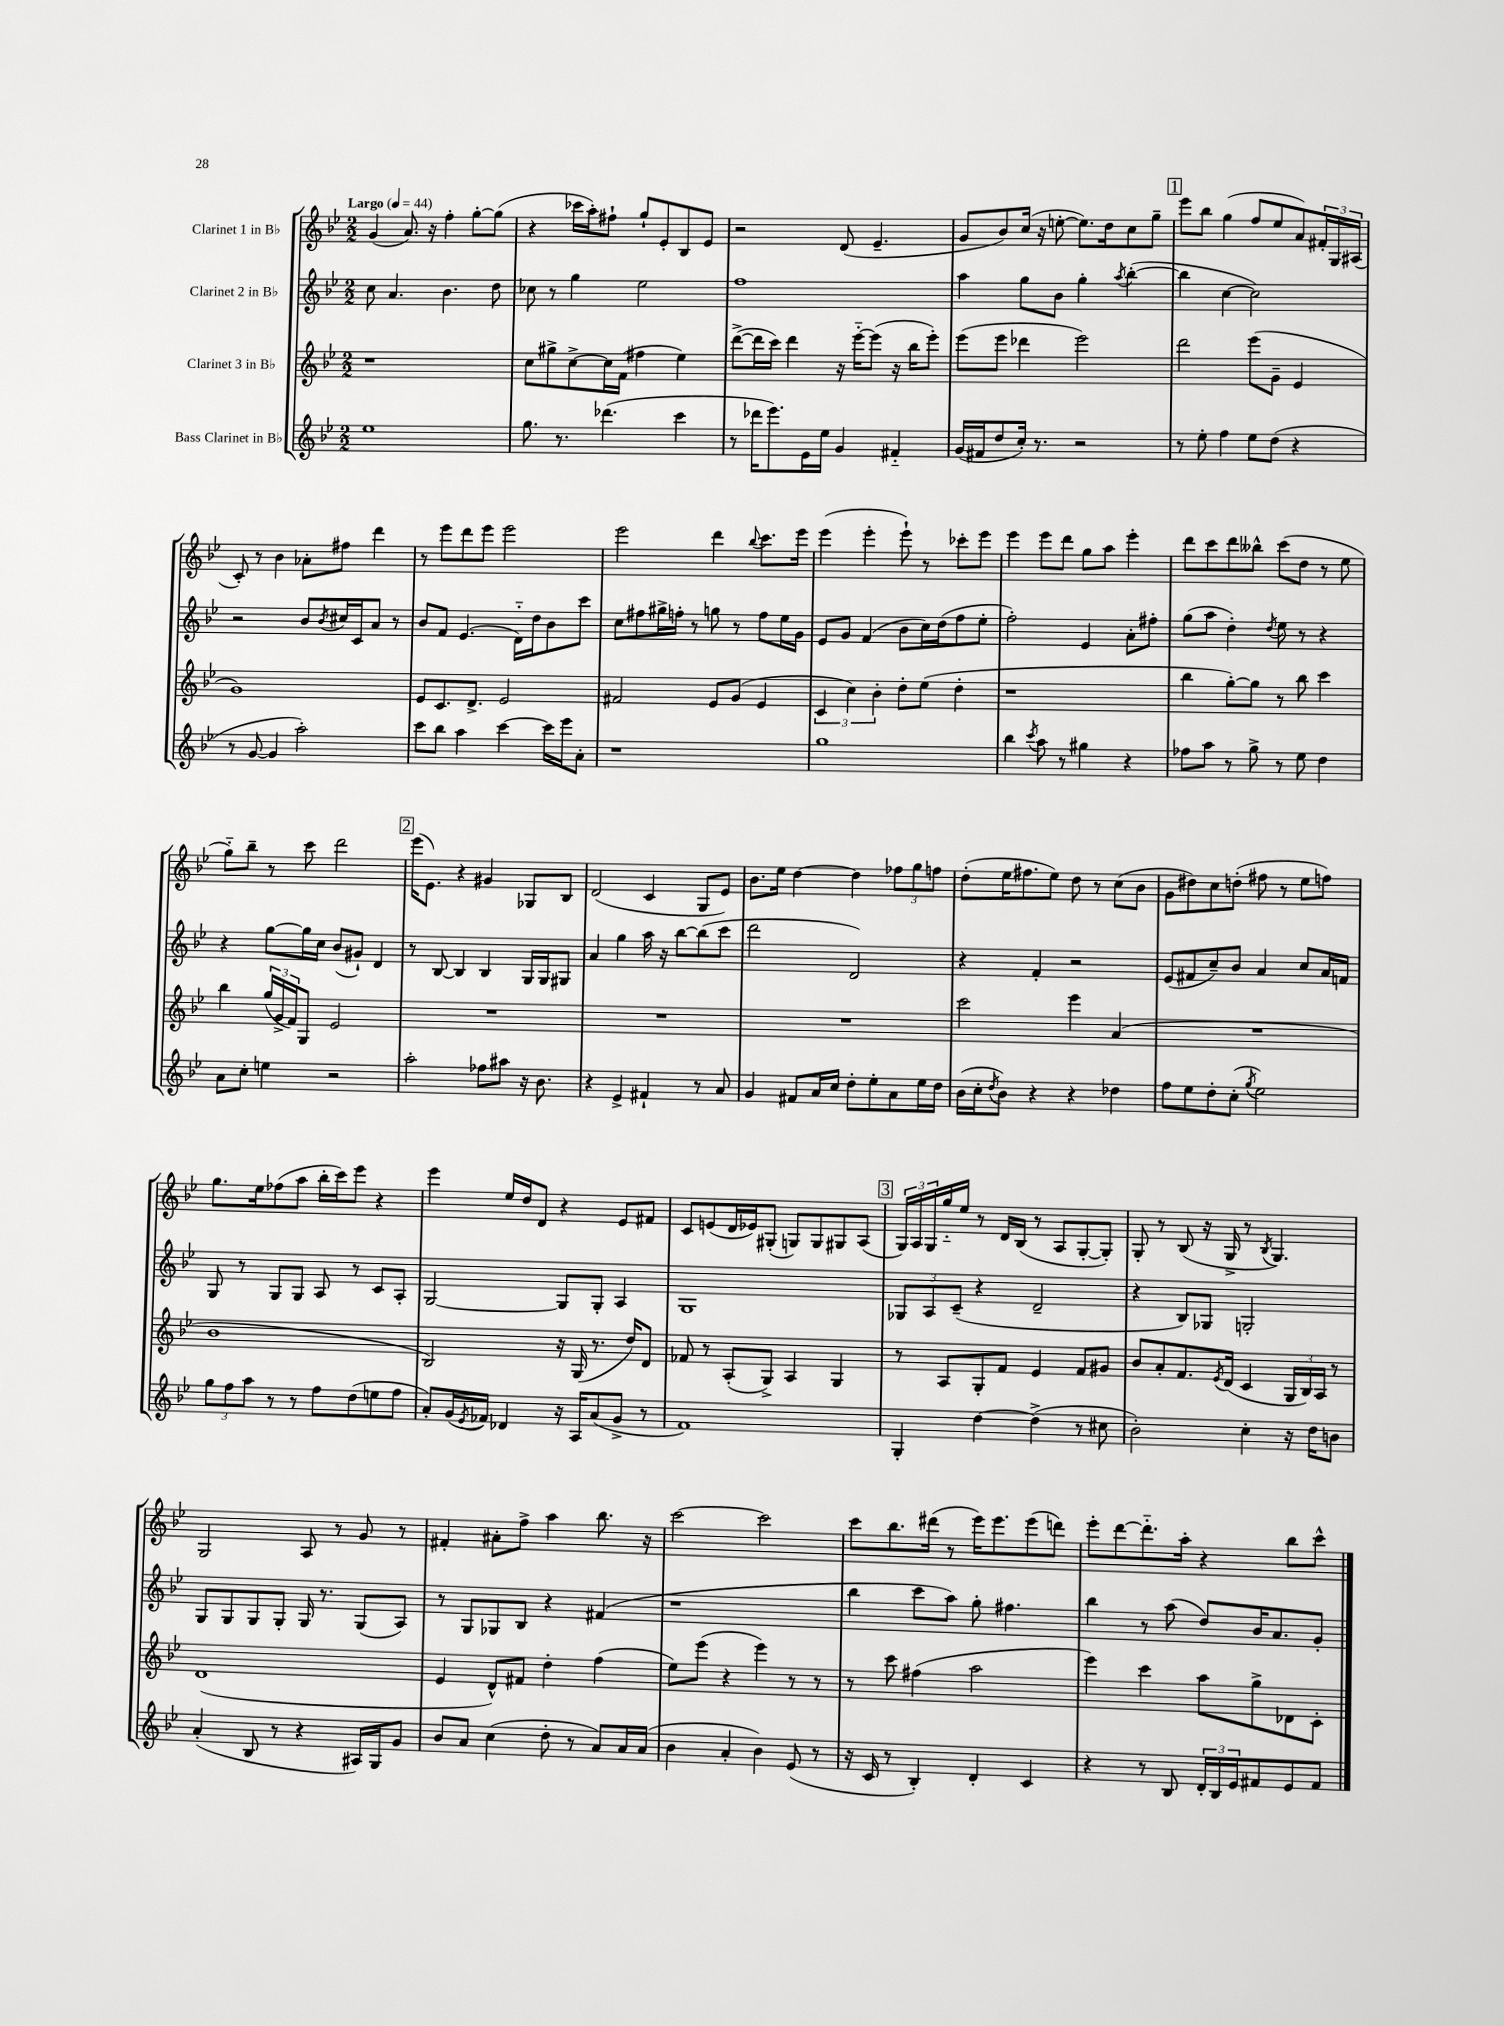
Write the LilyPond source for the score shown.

<<
\new StaffGroup <<
\new Staff = "s0" \with { instrumentName = "Clarinet 1 in Bb" } {
    \clef treble \key bes \major \numericTimeSignature \time 2/2 \tempo "Largo" 4 = 44
    g'4( a'8.) r16 f''4-. g''8~-. g''8( |
    r4 ces'''16 a''16-.) fis''8-! g''8-! ees'8-. bes8 ees'8 |
    r2 d'8( ees'4.-- |
    g'8 bes'8) c''16( r16 e''8~-. e''8.) d''16 c''8 g''8-- |
    \mark \markup { \box "1" } ees'''8 bes''8 g''4( f''8 ees''8 a'8) \tuplet 3/2 { fis'16-. g16 ais16( } |
    c'8-.) r8 bes'4 aes'8-. fis''8 d'''4 |
    r8 ees'''8 d'''8 ees'''8 ees'''2 |
    ees'''2 d'''4 \appoggiatura { bes''8 } c'''8. ees'''16 |
    ees'''4( ees'''4-. ees'''8-!) r8 ces'''8-. ees'''8 |
    ees'''4 ees'''8 d'''8 g''8 a''8 ees'''4-. |
    d'''8 c'''8 d'''8 beses''8-^ c'''8( d''8 r8 ees''8 |
    g''8-_) bes''8-- r8 c'''8 d'''2 |
    \mark \markup { \box "2" } ees'''16( ees'8.) r4 gis'4 ges8 bes8 |
    d'2( c'4 g8 ees'8) |
    bes'8. ees''16 d''4~ d''4 \tuplet 3/2 { fes''8 g''8 f''8 } |
    d''8-.( ees''16 fis''8. ees''8) d''8 r8 c''8( bes'8 |
    g'8 dis''8) c''8 d''8-.( fis''8 r8 ees''8 f''8) |
    g''8. ees''16 fes''8( a''8 bes''16-. c'''16) ees'''8 r4 |
    ees'''4 ees''16 d''16 d'8 r4 ees'8 fis'8 |
    c'8 e'8( d'16 ees'16) gis8-.( g8) g8 gis8 a8( |
    \mark \markup { \box "3" } \tuplet 3/2 { g16) a16 g16 } g''16-_ ees''16 r8 d'16 bes16( r8 a8 g8~-. g8-.) |
    g8-. r8 bes8( r16 g16-> r8 \acciaccatura { bes8 } g4.) |
    g2 a8 r8 g'8 r8 |
    fis'4-. ais'8-. f''8-> a''4 bes''8. r16 |
    c'''2~ c'''2 |
    c'''8 bes''8. dis'''16( r8 ees'''16) ees'''8. ees'''8( d'''8) |
    ees'''8-. d'''8~ d'''8.-_ a''16-. r4 bes''8 c'''8-^ \bar "|." |
}
\new Staff = "s1" \with { instrumentName = "Clarinet 2 in Bb" } {
    \clef treble \key bes \major \numericTimeSignature \time 2/2
    c''8 a'4. bes'4. d''8 |
    ces''8 r8 g''4 ees''2 |
    f''1 |
    a''4 g''8 bes'8 g''4-. \acciaccatura { a''8 } bes''4~-.( |
    \mark \markup { \box "1" } bes''4 c''4~ c''2) |
    r2 bes'8 \acciaccatura { bes'8 } cis''16 c'16 a'8 r8 |
    bes'8 f'8 ees'4.( d'16-_) d''16 bes'8 c'''8 |
    c''8 fis''8 gis''16-> f''16-. r8 g''8 r8 f''8 ees''16 g'16 |
    ees'8 g'8 f'4( bes'8 c''16) d''16( f''8 ees''8-. |
    f''2-.) ees'4 a'8-. fis''8-. |
    g''8( a''8 d''4-.) \acciaccatura { d''8 } ees''8 r8 r4 |
    r4 g''8~ g''16 c''16 bes'8( gis'8-!) d'4 |
    \mark \markup { \box "2" } r8 bes8~ bes4 bes4 g16 g16 gis8 |
    a'4 g''4 a''16 r16 bes''8~ bes''8( c'''8 |
    d'''2 d'2) |
    r4 f'4-. r2 |
    ees'8( fis'8 c''8--) bes'8 a'4 c''8 a'16 f'16 |
    g8 r8 g8 g8 a8 r8 c'8 a8-. |
    g2~ g8 g8-. a4 |
    g1 |
    \mark \markup { \box "3" } \tuplet 3/2 { ges8 a8 c'8--( } r4 d'2-- |
    r4 bes8) ges8 g2-. |
    g8 g8 g8 g8-. g16 r8. g8( a8) |
    r8 g8 ges8 bes8 r4 fis'4( |
    r1 |
    bes''4 c'''8 a''8) g''8-. fis''4. |
    bes''4 r8 a''8( d''8) bes'16 a'8. g'8-. \bar "|." |
}
\new Staff = "s2" \with { instrumentName = "Clarinet 3 in Bb" } {
    \clef treble \key bes \major \numericTimeSignature \time 2/2
    r1 |
    c''8 gis''8-> c''8~-> c''16 f'16( fis''4 ees''4) |
    d'''8~->( d'''16 c'''16) d'''4 r16 ees'''16~-_ ees'''8( r16 bes''16 ees'''8-.) |
    ees'''8( ees'''8 des'''4 ees'''2) |
    \mark \markup { \box "1" } d'''2 ees'''8( g'8-- ees'4 |
    g'1) |
    ees'8 c'8. d'8.-> ees'2 |
    fis'2 ees'8 g'8( ees'4 |
    \tuplet 3/2 { c'4 c''4) bes'4-. } d''8-. ees''8( d''4-. |
    r1 |
    bes''4 g''8~-.) g''8 r8 bes''8 c'''4 |
    bes''4 \tuplet 3/2 { g''16( g'16-> f'16) } g8 ees'2 |
    \mark \markup { \box "2" } R1 |
    R1 |
    R1 |
    c'''2 ees'''4 a'4( |
    R1 |
    bes'1 |
    bes2) r16 g16( r8. d''16) d'8 |
    fes'8 r8 a8-.( g8->) a4 g4 |
    \mark \markup { \box "3" } r8 a8 g8-. f'8 ees'4 f'8 gis'8 |
    bes'8 a'8-. f'8. \acciaccatura { ees'8 } d'16( c'4 \tuplet 3/2 { g16 bes16) a16 } r8 |
    d'1( |
    ees'4 d'8-^) fis'8 d''4-. f''4( |
    ees''8) ees'''8( r4 ees'''4) r8 r8 |
    r8 c'''8 fis''4( a''2 |
    ees'''4) c'''4 a''8 g''8-> des'8 c'8-. \bar "|." |
}
\new Staff = "s3" \with { instrumentName = "Bass Clarinet in Bb" } {
    \clef treble \key bes \major \numericTimeSignature \time 2/2
    ees''1 |
    g''8. r8. des'''4.( c'''4 |
    r8 des'''16 ees'''8.) ees'16 ees''16 g'4 fis'4-_ |
    g'16( fis'16 d''8 c''16-.) r8. r2 |
    \mark \markup { \box "1" } r8 ees''8-. f''4 ees''8 d''8( r4 |
    r8 g'8~ g'4 a''2-.) |
    c'''8 bes''8 a''4 c'''4~ c'''16 ees'''16 a'8-. |
    r1 |
    g''1 |
    bes''4 \acciaccatura { c'''8 } a''8 r8 gis''4 r4 |
    fes''8 a''8 r8 g''8-> r8 ees''8 d''4 |
    a'8 c''8-. e''4 r2 |
    \mark \markup { \box "2" } a''2-. fes''8 ais''8 r16 bes'8. |
    r4 ees'4-> fis'4-! r8 a'8 |
    g'4 fis'8 a'16 c''16 d''8-. ees''8-. a'8 ees''16 d''16 |
    bes'16( c''16-. \acciaccatura { d''8 } bes'8) r4 r4 des''4 |
    f''8 ees''8 d''8-. c''8-.( \acciaccatura { g''8 } ees''2) |
    \tuplet 3/2 { g''8 f''8 a''8 } r8 r8 f''8 d''8( e''8 f''8 |
    a'8-.) g'16( \acciaccatura { ees'8 } fes'16) des'4 r16 a16 a'8( g'8-> r8 |
    f'1) |
    \mark \markup { \box "3" } g4-. d''4~ d''4->( r8 cis''8 |
    bes'2-.) c''4-. r16 d''16 b'8 |
    a'4-.( bes8 r8 r4 ais16) g16 g'8 |
    bes'8 a'8 c''4( d''8-. r8 a'8) a'16 a'16( |
    bes'4 a'4-. bes'4) ees'8( r8 |
    r16 c'16 r8 bes4-.) d'4-. c'4 |
    r4 r8 bes8 \tuplet 3/2 { d'16-. bes16 ees'16 } fis'8 ees'8 fis'8 \bar "|." |
}
>>
>>
\layout { \context { \Score \remove "Bar_number_engraver" } }
